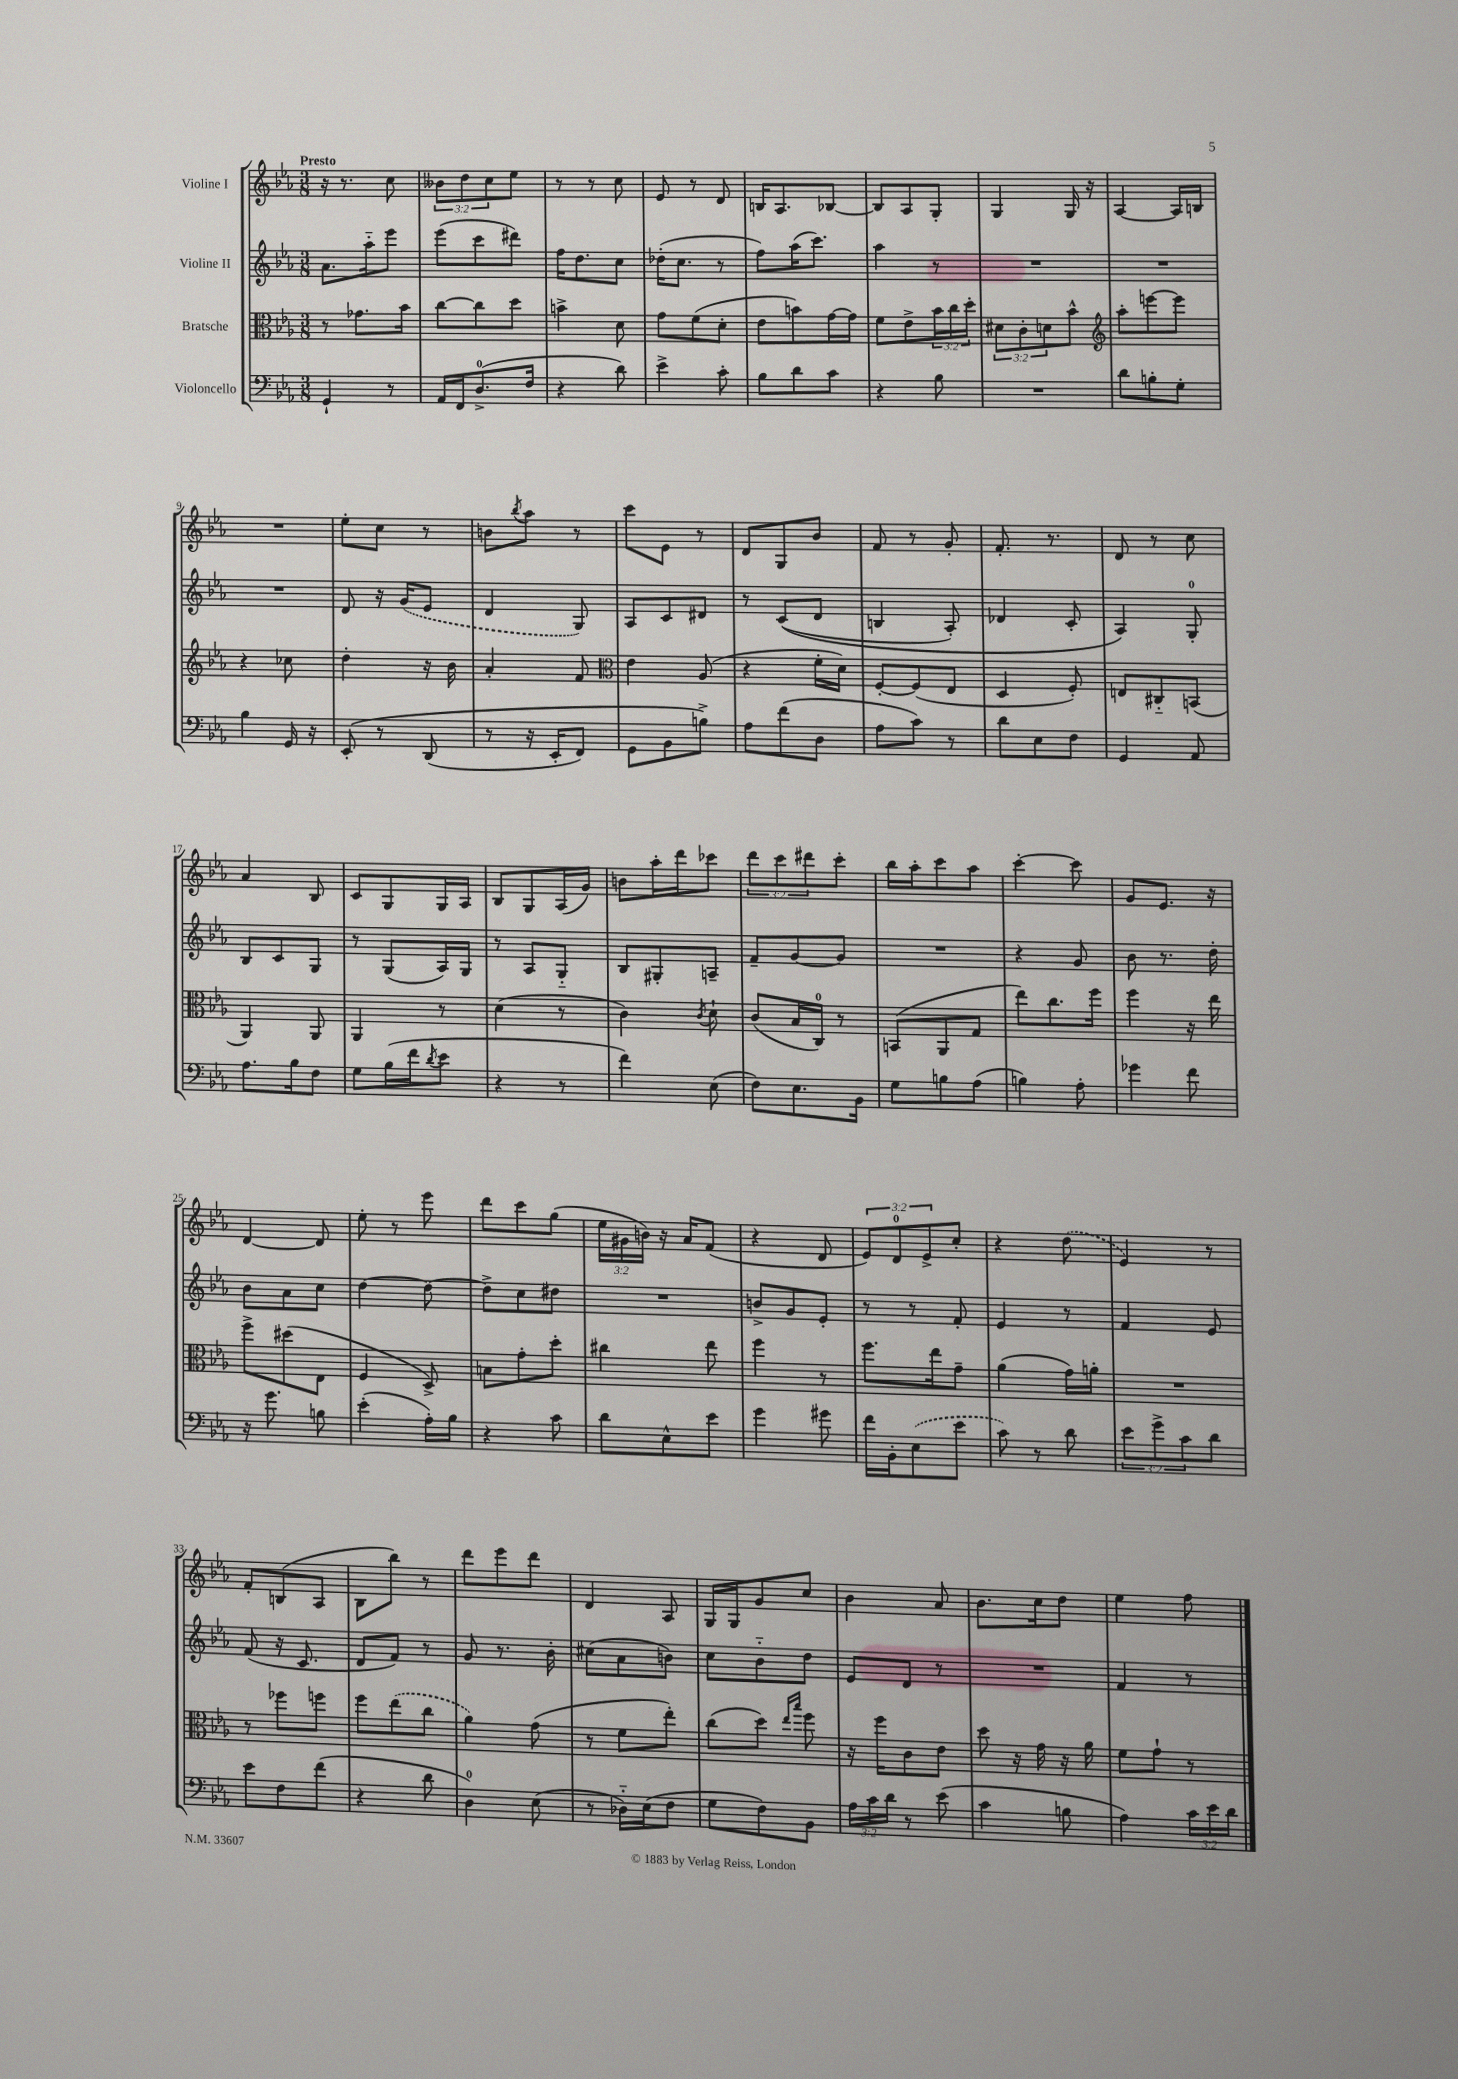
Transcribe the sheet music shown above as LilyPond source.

<<
\new StaffGroup <<
\new Staff = "s0" \with { instrumentName = "Violine I" } {
    \clef treble \key ees \major \numericTimeSignature \time 3/8 \override Staff.TupletNumber.text = #tuplet-number::calc-fraction-text \tempo "Presto"
    r16 r8. c''8 |
    \tuplet 3/2 { beses'8 d''8 c''8 } ees''8 |
    r8 r8 c''8 |
    ees'8 r8 d'8 |
    b16 aes8. bes8~ |
    bes8 aes8 g8-. |
    g4 g16 r16 |
    aes4~ aes16 b16 |
    R4. |
    ees''8-. c''8 r8 |
    b'8 \acciaccatura { bes''8 } aes''8 r8 |
    c'''8 ees'8 r8 |
    d'8 g8 bes'8 |
    f'8 r8 g'8-. |
    f'8.-. r8. |
    d'8 r8 c''8 |
    aes'4 bes8 |
    c'8 g8 g16 aes16 |
    bes8 g8 aes16( g'16) |
    b'8 aes''16-. d'''16 ces'''8 |
    \tuplet 3/2 { d'''8 c'''8 dis'''8 } c'''8-. |
    bes''16 aes''16-. c'''8 aes''8 |
    c'''4~-. c'''8 |
    g'8 ees'8. r16 |
    d'4~ d'8 |
    ees''8-. r8 ees'''8 |
    d'''8 c'''8 g''8( |
    \tuplet 3/2 { ees''16 gis'16 b'16) } r16 aes'16 f'8( |
    r4 d'8 |
    \tuplet 3/2 { ees'8) d'8-0 ees'8-> } c''8-. |
    r4 \once \slurDashed d''8( |
    ees'4) r8 |
    f'8-. b8( aes8 |
    bes8 bes''8) r8 |
    d'''8 ees'''8 d'''8 |
    d'4 aes8 |
    g16 g16 g'8 c''8 |
    bes'4 aes'8 |
    bes'8. c''16 d''8 |
    ees''4 f''8 \bar "|." |
}
\new Staff = "s1" \with { instrumentName = "Violine II" } {
    \clef treble \key ees \major \numericTimeSignature \time 3/8
    aes'8. aes''16-_ ees'''8 |
    ees'''8( c'''8 dis'''8) |
    f''16 d''8. c''8 |
    des''16-.( c''8. r8 |
    f''8) aes''16( c'''8.) |
    aes''4 r8 |
    R4. |
    R4. |
    R4. |
    d'8 r16 \once \slurDashed g'16( ees'8 |
    d'4 g8) |
    aes8 c'8 dis'8 |
    r8 c'8(\( d'8 |
    b4 aes8-.) |
    des'4 c'8-. |
    aes4\) g8-0-. |
    bes8 c'8 g8 |
    r8 g8( aes16) g16 |
    r8 aes8 g8-_ |
    bes8 gis8-. a8-- |
    f'8-- g'8~ g'8 |
    R4. |
    r4 g'8 |
    bes'8 r8. d''16-. |
    bes'8 aes'8 c''8 |
    d''4~ d''8~ |
    d''8-> c''8 dis''8 |
    R4. |
    b'8-> g'8 ees'8-. |
    r8 r8 f'8-. |
    ees'4 r8 |
    f'4 ees'8 |
    f'8( r16 c'8. |
    d'8 f'8) r8 |
    g'8 r8. bes'16-. |
    cis''8( aes'8 b'8) |
    c''8 bes'8-_ d''8 |
    ees'8 d'8 r8 |
    R4. |
    f'4 r8 \bar "|." |
}
\new Staff = "s2" \with { instrumentName = "Bratsche" } {
    \clef alto \key ees \major \numericTimeSignature \time 3/8 \override Staff.TupletNumber.text = #tuplet-number::calc-fraction-text
    r8 ges'8. bes'16 |
    c''8~ c''8 d''8 |
    b'4-> d'8 |
    g'8 f'8( d'8-. |
    ees'8 b'8) g'16~ g'16 |
    f'8 ees'8-> \tuplet 3/2 { bes'16 c''16 d''16-. } |
    \tuplet 3/2 { dis'8 c'8-. d'8 } bes'8-^ |
    \clef treble aes''8-. e'''8~ e'''8 |
    r4 ces''8 |
    d''4-. r16 bes'16 |
    aes'4-. f'8 |
    \clef alto ees'4 aes8( |
    r4 f'16-. d'16) |
    f8~-. f8( ees8 |
    d4 f8-.) |
    e8 cis8-_ b,8( |
    aes,4) aes,8 |
    aes,4 r8 |
    d'4( r8 |
    c'4) \acciaccatura { c'8 } d'8-! |
    c'8( bes16 c16-0) r8 |
    b,8( aes,8 g8 |
    ees''8) c''8. f''16 |
    f''4 r16 ees''16 |
    f''8-> dis''8( ees8 |
    f4 d8->) |
    b8 g'8-. d''8-. |
    cis''4 ees''8 |
    f''4 r8 |
    f''8. ees''16 g'8-- |
    aes'4( g'16) a'16-. |
    R4. |
    r8 fes''8 f''8 |
    f''8 \once \slurDashed ees''8( c''8 |
    aes'4) g'8( |
    r8 f'8 ees''8-.) |
    c''8( d''8) \grace { ees''16 bes''16 } f''8 |
    r16 f''16 c'8 ees'8 |
    d''8 r16 g'16 r16 aes'16 |
    f'8 g'8-! r8 \bar "|." |
}
\new Staff = "s3" \with { instrumentName = "Violoncello" } {
    \clef bass \key ees \major \numericTimeSignature \time 3/8 \override Staff.TupletNumber.text = #tuplet-number::calc-fraction-text
    g,4-! r8 |
    aes,16 f,16 d8.-0->( f16 |
    r4 d'8) |
    ees'4-> c'8-. |
    bes8 d'8 c'8 |
    r4 bes8 |
    R4. |
    d'8 b8-. g8-. |
    bes4 g,16 r16 |
    ees,8-.\( r8 d,8( |
    r8 r16 ees,16-. f,8) |
    g,8 bes,8 b8->\) |
    aes8 f'8( d8 |
    aes8 c'8) r8 |
    d'8 ees8 f8 |
    g,4 aes,8 |
    aes8. bes16 f8 |
    g8 bes16( f'16 \acciaccatura { d'8 } ees'8 |
    r4 r8 |
    f'4) ees8( |
    f8) ees8. bes,16 |
    g8 b8 aes8( |
    b4) aes8-. |
    ges'4 f'8 |
    r16 g'8. b8 |
    ees'4-.( aes16-.) bes16 |
    r4 c'8 |
    d'8 ees8-^ ees'8 |
    g'4 gis'8 |
    f'16 bes,16-. \once \slurDashed ees8( ees'8 |
    c'8) r8 d'8 |
    \tuplet 3/2 { ees'8 g'8-> c'8 } d'8 |
    ees'8 f8 f'8( |
    r4 d'8 |
    d4-0) ees8( |
    r8 des16-_) ees16( f8 |
    g8 f8) bes,8 |
    \tuplet 3/2 { aes16 c'16 d'16 } r8 ees'8( |
    c'4 b8 |
    aes4) \tuplet 3/2 { c'16 ees'16 d'16 } \bar "|." |
}
>>
>>
